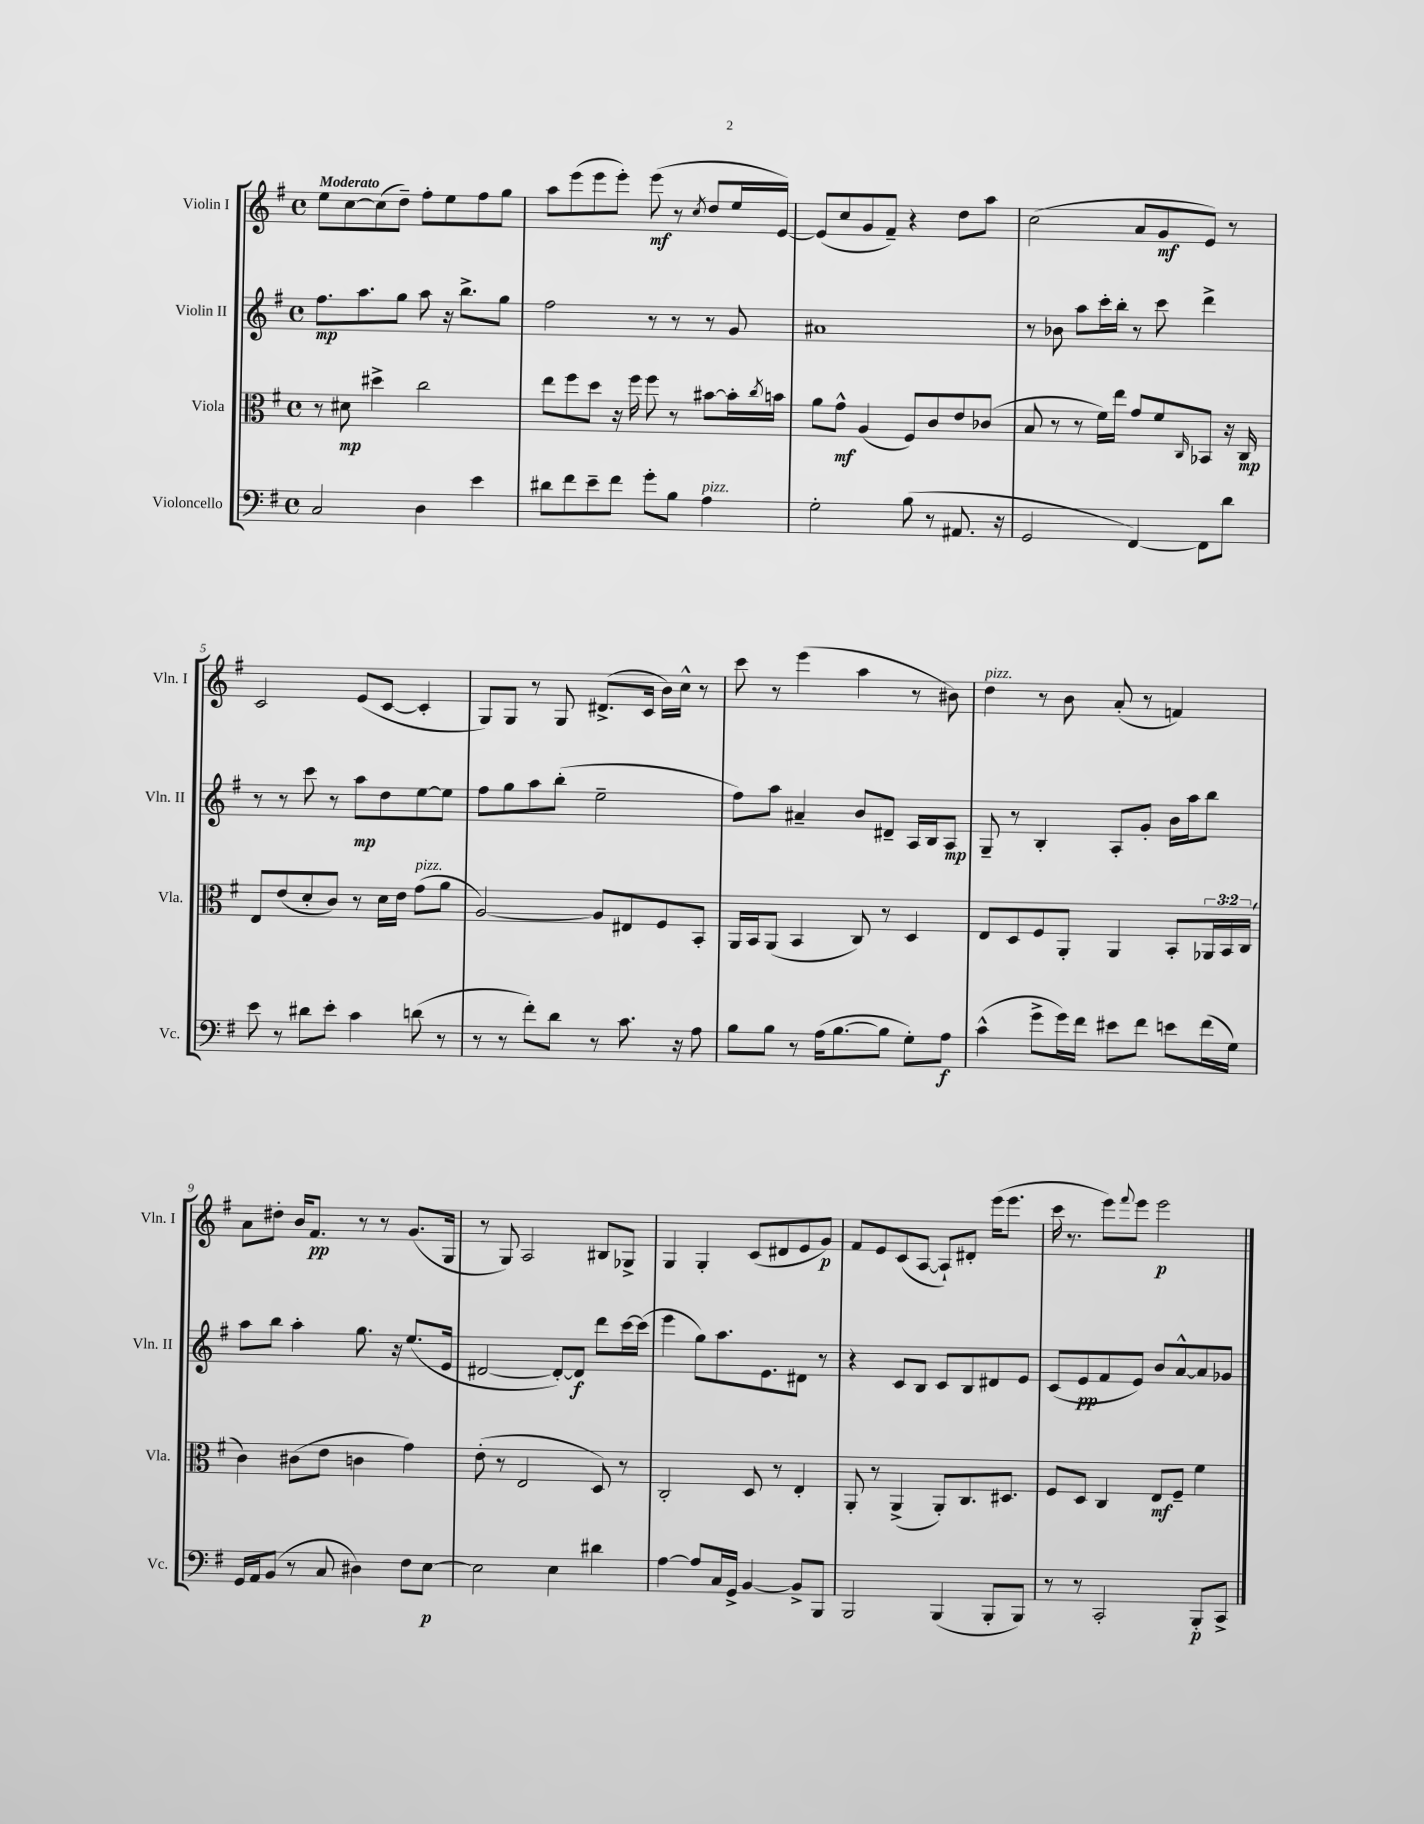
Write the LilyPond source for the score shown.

<<
\new StaffGroup <<
\new Staff = "s0" \with { instrumentName = "Violin I" shortInstrumentName = "Vln. I" } {
    \clef treble \key g \major \defaultTimeSignature \time 4/4 \tempo "Moderato"
    e''8 c''8~ c''8( d''8--) fis''8-. e''8 fis''8 g''8 |
    a''8 e'''8( e'''8 e'''8-.) e'''8\mf( r8 \acciaccatura { c''8 } d''8 e''16 e'16~) |
    e'8( c''8 g'8 fis'8--) r4 d''8 a''8 |
    c''2( a'8 g'8\mf e'8) r8 |
    c'2 e'8( c'8~ c'4-. |
    g8) g8 r8 g8 dis'8.->( c'16 b'16) c''16-^ r8 |
    c'''8 r8 e'''4( a''4 r8 bis'8) |
    d''4^\markup { \italic "pizz." } r8 b'8 a'8-.( r8 f'4) |
    a'8 dis''8-. b'16 fis'8.\pp r8 r8 g'8.( g16 |
    r8 g8) a2 bis8 ges8-> |
    g4 g4-. c'8( dis'8 e'8 g'8\p) |
    fis'8 e'8 c'8( a8~ a8-!) dis'8-. e'''16( e'''8. |
    c'''16 r8. e'''8) \appoggiatura { fis'''8 } e'''8 e'''2\p \bar "|." |
}
\new Staff = "s1" \with { instrumentName = "Violin II" shortInstrumentName = "Vln. II" } {
    \clef treble \key g \major \defaultTimeSignature \time 4/4
    fis''8.\mp a''8. g''8 a''8 r16 b''8.-> g''8 |
    fis''2 r8 r8 r8 g'8 |
    ais'1 |
    r8 bes'8 a''8 c'''16-. b''16-. r8 c'''8 d'''4-> |
    r8 r8 c'''8 r8 a''8\mp d''8 e''8~ e''8 |
    fis''8 g''8 a''8 b''8-.( e''2-- |
    fis''8) a''8 ais'4-- b'8 dis'8-- a16 b16 a8\mp |
    g8-- r8 b4-. a8-. g'8-. b'16 a''16 b''8 |
    a''8 b''8 a''4-. g''8. r16 e''8.( e'16 |
    dis'2~ dis'8~-.) dis'8\f d'''8 c'''16~ c'''16( |
    e'''4 g''8) a''8. e'8. dis'8 r8 |
    r4 c'8 b8 c'8 b8 dis'8 e'8 |
    c'8( e'8\pp fis'8 e'8) b'8 a'8~-^ a'8 ges'8 \bar "|." |
}
\new Staff = "s2" \with { instrumentName = "Viola" shortInstrumentName = "Vla." } {
    \clef alto \key g \major \defaultTimeSignature \time 4/4 \override Staff.TupletNumber.text = #tuplet-number::calc-fraction-text
    r8 dis'8\mp dis''4-> c''2 |
    e''8 fis''8 d''8 r16 fis''16 fis''8 r8 bis'8~ bis'16-. \acciaccatura { c''8 } b'16 |
    a'8 g'8-^\mf a4( fis8) c'8 e'8 ces'8( |
    b8 r8 r8 fis'16) e''16 g'8 fis'8 \grace { c16 } bes,8 r16 c16\mp |
    e8 e'8( d'8-. c'8) r8 d'16 e'16 g'8^\markup { \italic "pizz." }( a'8 |
    a2~) a8 eis8 fis8 b,8-. |
    a,16 b,16 a,8( b,4 c8) r8 d4 |
    e8 d8 fis8 a,8-. a,4 b,8-. \tuplet 3/2 { aes,16 b,16 c16( } |
    c'4) cis'8( e'8 c'4 g'4) |
    e'8-.( r8 e2 d8) r8 |
    c2-. d8 r8 e4-. |
    a,8-. r8 a,4->( a,8-.) c8. dis8. |
    fis8 d8 c4 e8\mf fis8-- fis'4 \bar "|." |
}
\new Staff = "s3" \with { instrumentName = "Violoncello" shortInstrumentName = "Vc." } {
    \clef bass \key g \major \defaultTimeSignature \time 4/4
    c2 d4 e'4 |
    dis'8 fis'8 e'8-- fis'8 g'8-. b8 a4^\markup { \italic "pizz." } |
    g2-. b8( r8 ais,8. r16 |
    g,2 fis,4~) fis,8 d'8 |
    e'8 r8 dis'8 e'8-. c'4 d'8( r8 |
    r8 r8 fis'8-.) d'8 r8 c'8. r16 a8 |
    b8 b8 r8 a16( b8.~ b8 g8-.) a8\f |
    c'4-^( g'8-> g'16) fis'16 eis'8 fis'8 e'8 fis'16( g16) |
    g,16 a,16 b,8( r8 c8 dis4) fis8 e8~\p |
    e2 e4 dis'4 |
    a4~ a8 c16 g,16-> b,4~ b,8-> b,,8 |
    b,,2 b,,4( b,,8-. b,,8) |
    r8 r8 c,2-. b,,8-.\p c,8-> \bar "|." |
}
>>
>>
